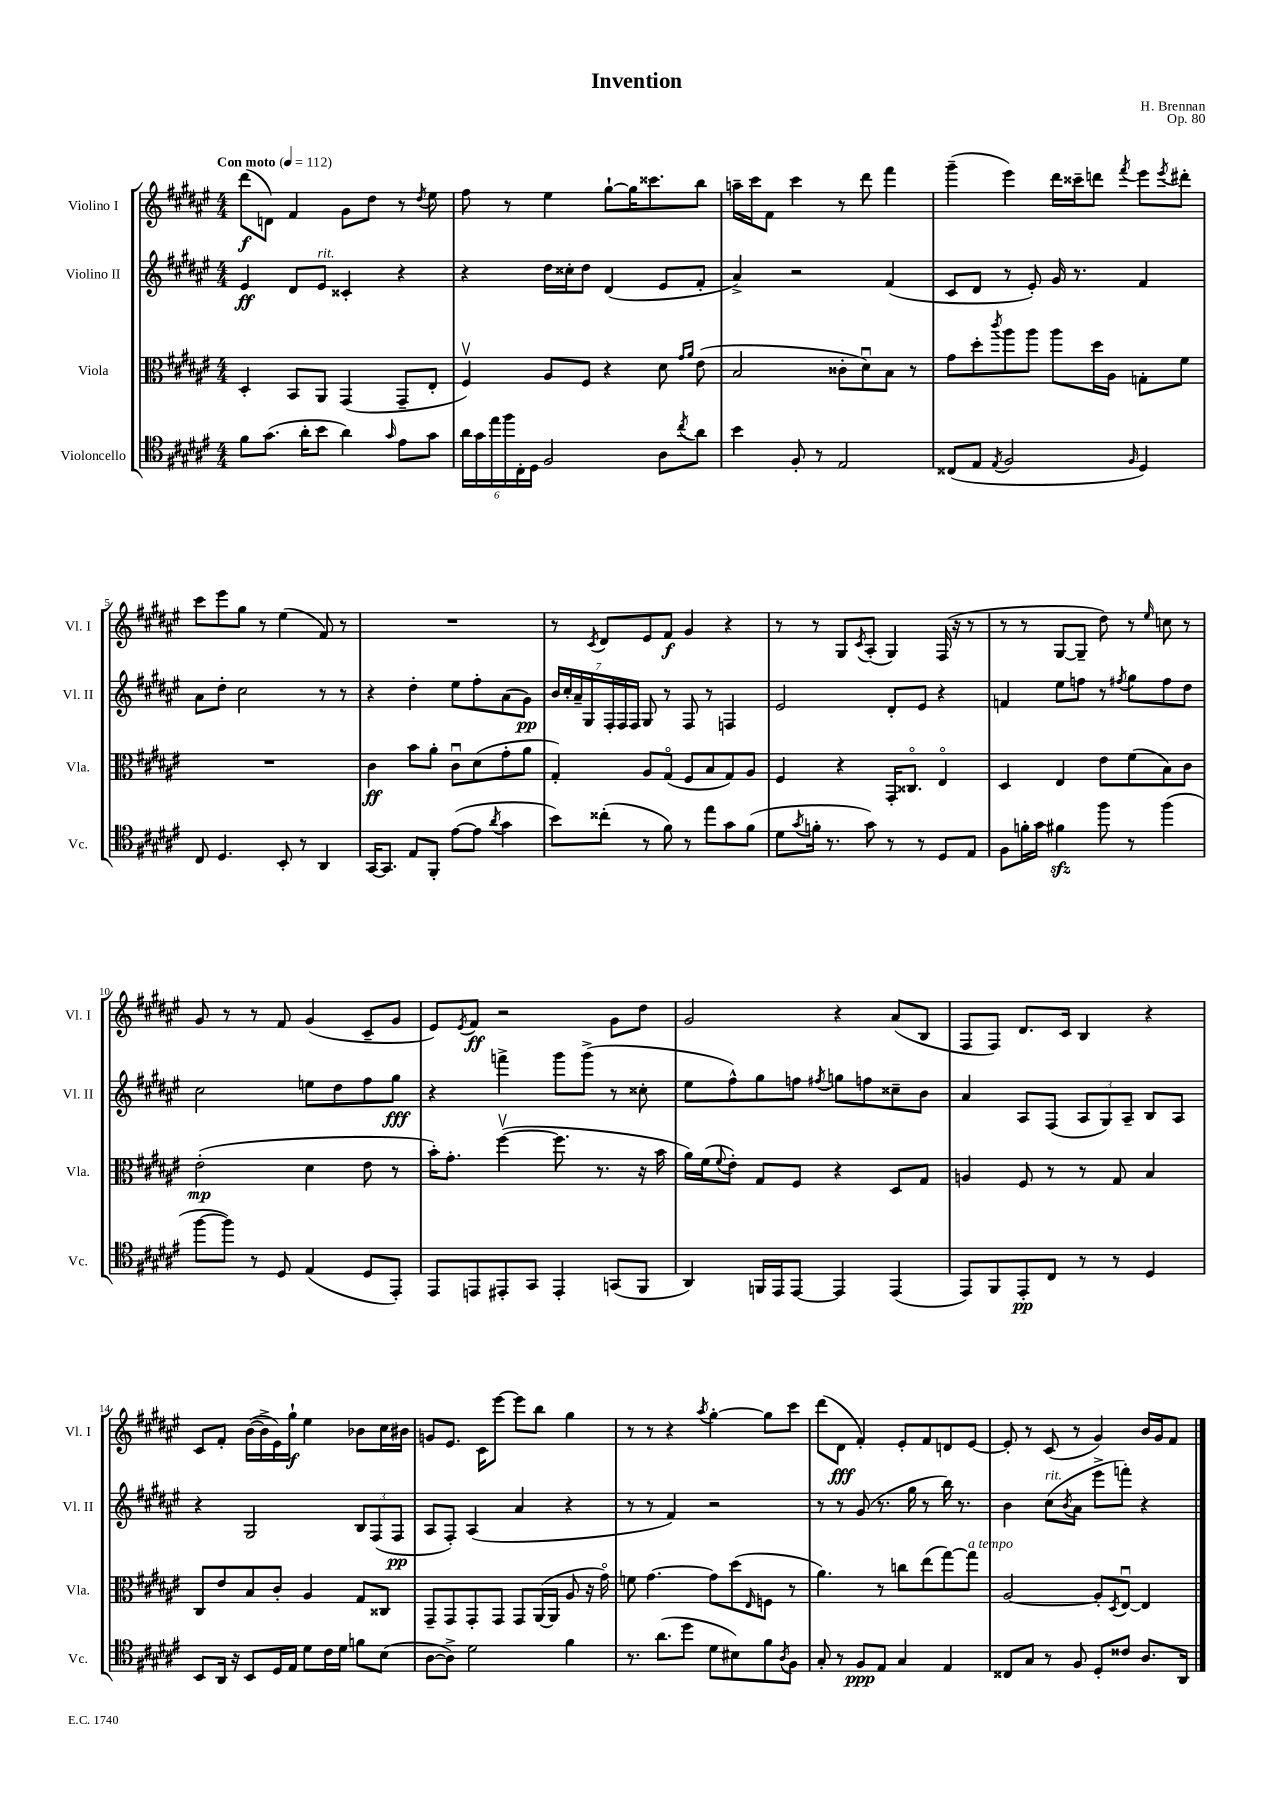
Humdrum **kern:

**kern	**kern	**kern	**kern
*staff4	*staff3	*staff2	*staff1
*clefC4	*clefC3	*clefG2	*clefG2
*k[f#c#g#d#a#e#]	*k[f#c#g#d#a#e#]	*k[f#c#g#d#a#e#]	*k[f#c#g#d#a#e#]
*M4/4	*M4/4	*M4/4	*M4/4
*MM112	*MM112	*MM112	*MM112
8f#	4D#'	4e#	(8ddd#
(8.g#	.	.	8d)
.	8BB	8d#	4f#
16a#'	.	.	.
8b	8AA#	8e#	.
4a#)	(4GG#	4c##'	8g#
.	.	.	8dd#
16qqg#	.	.	.
8e#	8GG#~	4r	8r
.	.	.	8qdd#
8g#	8E#'	.	8ee#
=	=	=	=
24a#	4F#v)	4r	8ff#
24g#	.	.	.
24ee#	.	.	.
24ff#	.	.	8r
24C#'	.	.	.
24D#	.	.	.
2F#	8A#	16dd#	4ee#
.	.	16cc##'	.
.	8F#	8dd#	.
.	4r	(4d#	[8gg#`
.	.	.	16gg#]
.	.	.	8.ccc##
8A#	8d#	8e#	.
.	16qqg#	.	.
8qcc#	16qqa#	.	.
8a#	(8e#	8f#'	8bb
=	=	=	=
4b	2B	4a#^)	16aa~
.	.	.	16ccc#
.	.	.	8f#
8F#'	.	2r	4ccc#
8r	.	.	.
2E#	8c##'	.	8r
.	8d#u)	.	8ddd#
.	8B	(4f#	4fff#
.	8r	.	.
=	=	=	=
(8C##	8g#	8c#	(4ggg#~
8E#	8dd#'	8d#	.
8qE#	8qccc#	.	.
2F#	8aa#	8r	4eee#)
.	8aa#	8e#')	.
.	8aa#	16g#	16ddd#
.	.	8.r	16ccc##~
.	16dd#	.	8ddd
.	16A#	.	.
16qqF#	.	.	8qfff#
4D#)	8G'	4f#	8eee#
.	.	.	8qeee#
.	8f#	.	8ddd#'
=	=	=	=
8C#	1r	8a#	8ccc#
4.D#	.	8dd#'	8eee#
.	.	2cc#	8gg#
.	.	.	8r
8BB'	.	.	(4ee#
8r	.	.	.
4AA#	.	8r	8f#)
.	.	8r	8r
=	=	=	=
[16GG#	4c#	4r	1r
8.GG#]	.	.	.
8E#	8b	4dd#'	.
8FF#'	8a#'	.	.
([8e#	8c#u	8ee#	.
8e#]	(8d#	8ff#'	.
8qa#	.	.	.
4g#	8g#'	(8a#	.
.	8a#	8g#)	.
=	=	=	=
8b)	4G#')	28b	8r
.	.	28cc#'	.
.	.	28a#~	.
.	.	28G#	.
.	.	.	8qc#
(8cc##'	.	.	8d#
.	.	28F#'	.
.	.	28F#	.
.	.	28F#	.
8r	8A#	8G#	8e#
8f#)	(8G#o	8r	8f#
8r	8F#	8F#	4g#
8ee#	8B	8r	.
8g#	8G#)	4F	4r
(8f#	8A#	.	.
=	=	=	=
8d#	4F#	2e#	8r
8qg#	.	.	.
16f'	.	.	8r
8.r	.	.	.
.	4r	.	8G#
.	.	.	8qc#
8g#)	.	.	(8A#'
8r	16GG#'	8d#'	4G#)
.	8.C##o	.	.
8r	.	8e#	.
8D#	4E#o	4r	(16F#
.	.	.	16r
8E#	.	.	8r
=	=	=	=
8F#	4D#	4f	8r
16f'	.	.	8r
16g#	.	.	.
4f#	4E#	8ee#	[8G#
.	.	8ff	8G#~]
8ff#	8e#	8r	8dd#)
.	.	8qff#	.
8r	(8f#	8gg#	8r
.	.	.	16qqee#
(4ff#	8B)	8ff#	8cc
.	8c#	8dd#	8r
=	=	=	=
[8ff#	(2e#'	2cc#	8g#
8ff#])	.	.	8r
8r	.	.	8r
8D#	.	.	8f#
(4E#	4d#	8ee	(4g#
.	.	8dd#	.
8D#	8e#	8ff#	8c#~
8EE#')	8r	8gg#	8g#
=	=	=	=
8EE#	16b')	4r	8e#)
.	8.g#'	.	.
.	.	.	8qe#
8EE	.	.	8f#
8EE#'	([4ff#v	4fff^	2r
8GG#	.	.	.
4EE#'	8.ff#]	8ggg#	.
.	.	(8ggg#^	.
.	8.r	.	.
(8GG	.	8r	8g#
8FF#	16r	8cc##'	8dd#
.	16b	.	.
=	=	=	=
4AA#)	16a#)	8ee#	2g#
.	(16f#	.	.
.	8qqf#	.	.
.	8e#')	8ff#^^)	.
16FF	8G#	8gg#	.
16EE#	.	.	.
[8EE#	8F#	8ff	.
.	.	8qff#	.
4EE#]	4r	8gg	4r
.	.	8ff	.
(4EE#	8D#	8cc##~	(8a#
.	8G#	8b	8B
=	=	=	=
8EE#)	4A	4a#	8F#
8FF#	.	.	8F#)
8EE#'	8F#	8A#	8.d#
8C#	8r	(8F#	.
.	.	.	16c#
8r	8r	12A#	4B
.	.	12G#)	.
8r	8G#	.	.
.	.	12A#~	.
4D#	4B	8B	4r
.	.	8A#	.
=	=	=	=
8BB	8C#	4r	8c#
16AA#	8e#	.	8f#'
16r	.	.	.
8BB	8B	2G#	([16b
.	.	.	16b^]
16D#	8c#'	.	16e#)
16E#	.	.	16gg#`
8d#	4A#	.	4ee#
16c#	.	.	.
16d#	.	.	.
8f	8G#	12B	8b-
.	.	(12F#	.
(8B	8C##	.	16cc#
.	.	12F#	.
.	.	.	16b#
=	=	=	=
[8A#	8GG#~	8A#	8g
8A#^])	8GG#	8F#')	8.e#
2d#	8GG#'	(4A#	.
.	.	.	16c#
.	8GG#	.	[8eee#
.	8GG#	4a#	8eee#]
.	([16AA#	.	8bb
.	16AA#]	.	.
4f#	8A#	4r	4gg#
.	16r	.	.
.	16g#o)	.	.
=	=	=	=
8.r	8f	8r	8r
.	[4.g#	8r	8r
(8.a#	.	.	.
.	.	4f#)	4r
8dd#	.	.	.
.	.	.	8qaa#
8d#	8g#]	2r	[4gg#'
8B#)	(8dd#	.	.
.	16qqE#	.	.
8f#	8F	.	8gg#]
8qA#	.	.	.
8F#	8r	.	8ccc#
=	=	=	=
8G#'	4.a#)	8r	(8ddd#
8r	.	8r	8d#
8F#	.	(8g#	4f#')
8E#	8r	8.r	.
4G#	8cc	.	8e#'
.	.	16gg#	.
.	(8ee#	8r	8f#
4E#	[8gg#)	16bb)	8d
.	.	8.r	.
.	8gg#]	.	[8e#
=	=	=	=
8C##	[2A#	4b	8e#']
8G#	.	.	8r
8r	.	(8cc#	(8c#
.	.	8qb	.
8F#	.	8a#	8r
8D#'	8A#']	8eee#^	4g#)
.	8qD#	.	.
8c##	[8E#u	8fff')	.
8.A#	4E#]	4r	16b
.	.	.	16g#
.	.	.	8f#
16AA#	.	.	.
==	==	==	==
*-	*-	*-	*-
